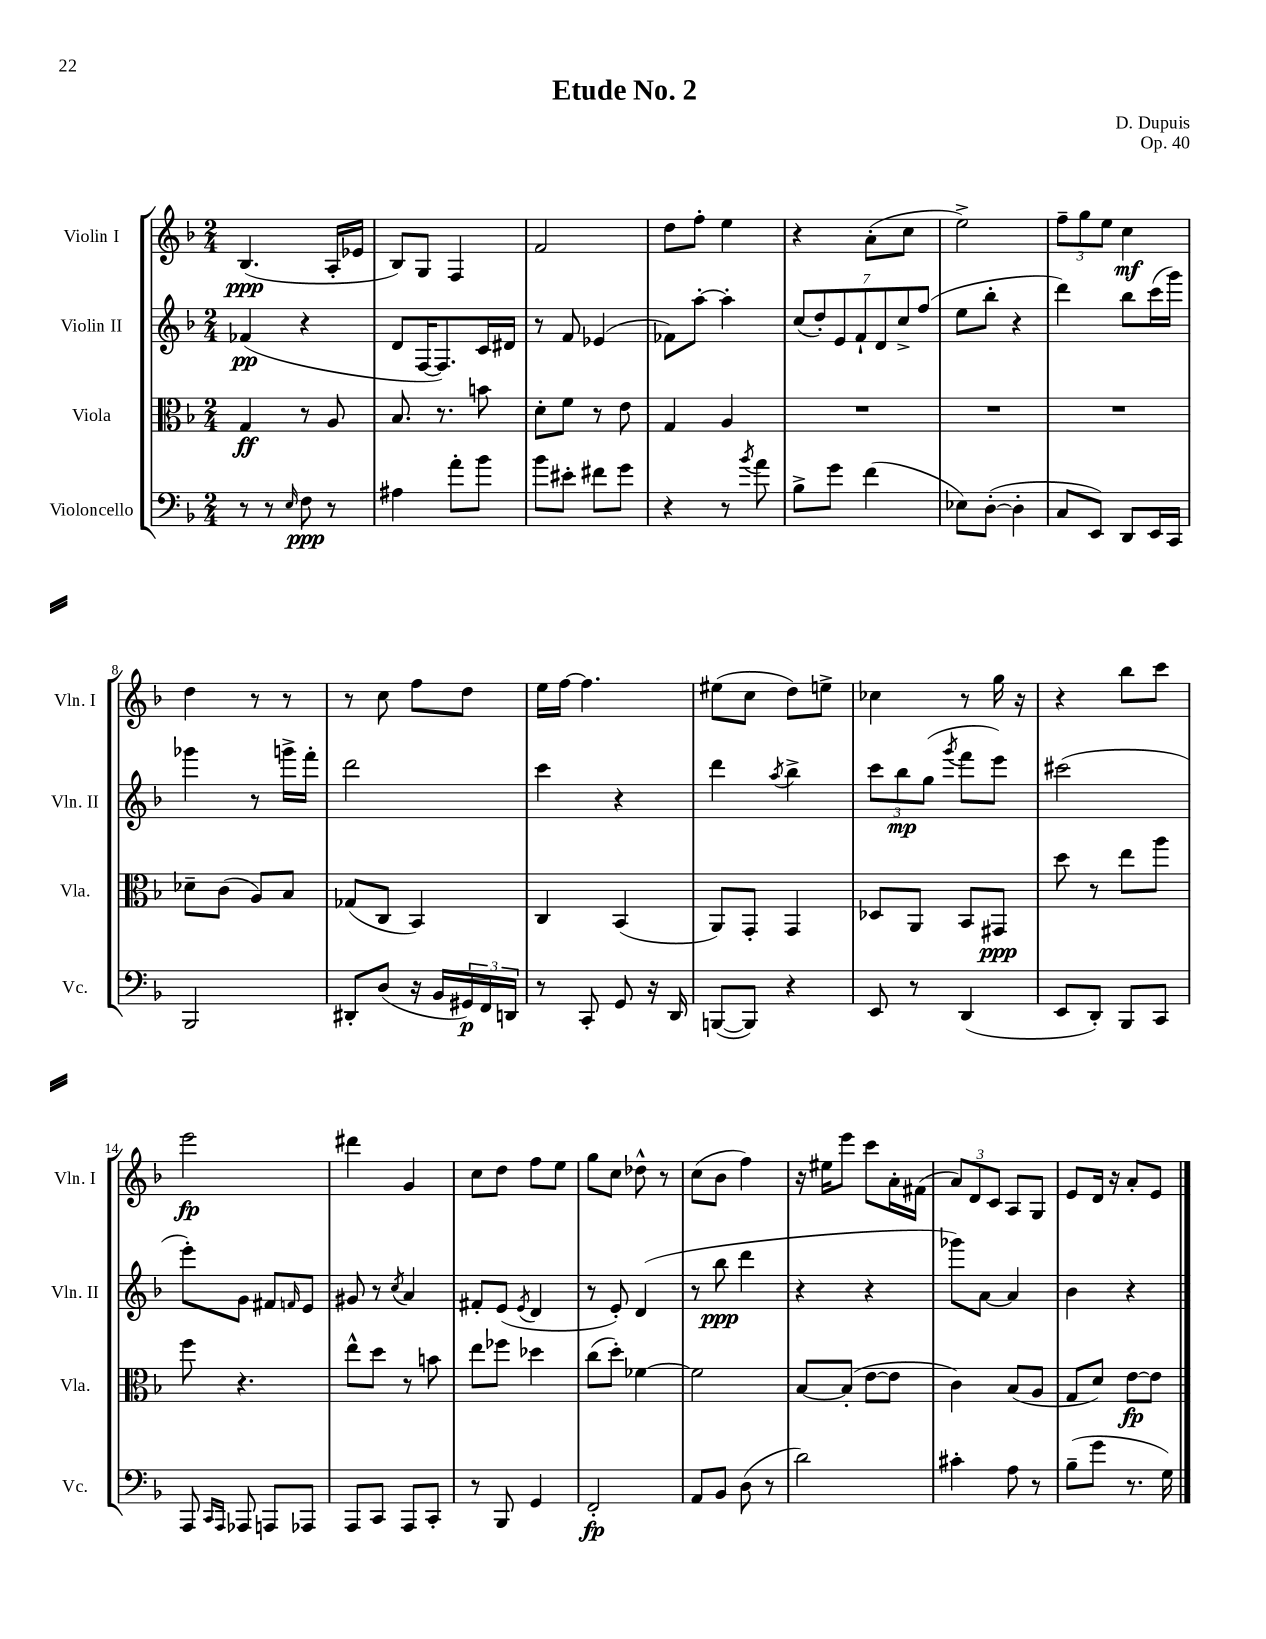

**kern	**dynam	**kern	**dynam	**kern	**dynam	**kern	**dynam
*part4	*part4	*part3	*part3	*part2	*part2	*part1	*part1
*staff4	*staff4	*staff3	*staff3	*staff2	*staff2	*staff1	*staff1
*I"Violoncello	*	*I"Viola	*	*I"Violin II	*	*I"Violin I	*
*I'Vc.	*	*I'Vla.	*	*I'Vln. II	*	*I'Vln. I	*
*clefF4	*	*clefC3	*	*clefG2	*	*clefG2	*
*k[b-]	*	*k[b-]	*	*k[b-]	*	*k[b-]	*
*M2/4	*	*M2/4	*	*M2/4	*	*M2/4	*
=1	=1	=1	=1	=1	=1	=1	=1
8r	.	4G/	ff	(4f-X/	pp	(4.B-/	ppp
8r	.	.	.	.	.	.	.
16qqE/	.	.	.	.	.	.	.
8F\	ppp	8r	.	4r	.	.	.
8r	.	8A/	.	.	.	16A'/LL	.
.	.	.	.	.	.	16e-X/JJ	.
=2	=2	=2	=2	=2	=2	=2	=2
4A#X\	.	8.B-/	.	8d/L	.	8B-/L)	.
.	.	.	.	[16F/K	.	8G/J	.
.	.	8.r	.	8.F/])	.	.	.
8a'\L	.	.	.	.	.	4F/	.
8b-\J	.	8bn\	.	16c/L	.	.	.
.	.	.	.	16d#X/JJ	.	.	.
=3	=3	=3	=3	=3	=3	=3	=3
8b-\L	.	8d'\L	.	8r	.	2f/	.
8e#X'\J	.	8f\J	.	8f/	.	.	.
8f#X\L	.	8r	.	(4e-X/	.	.	.
8g\J	.	8e\	.	.	.	.	.
=4	=4	=4	=4	=4	=4	=4	=4
4r	.	4G/	.	8f-X\L)	.	8dd\L	.
.	.	.	.	[8aa'\J	.	8ff'\J	.
8r	.	4A/	.	4aa'\]	.	4ee\	.
8qb-/	.	.	.	.	.	.	.
8a\	.	.	.	.	.	.	.
=5	=5	=5	=5	=5	=5	=5	=5
8B-^\L	.	2r	.	(14cc/L	.	4r	.
.	.	.	.	14dd'/)	.	.	.
8g\J	.	.	.	.	.	.	.
.	.	.	.	14e/	.	.	.
.	.	.	.	14f`/	.	.	.
(4f\	.	.	.	.	.	(8a'\L	.
.	.	.	.	14d/	.	.	.
.	.	.	.	14cc^/	.	.	.
.	.	.	.	.	.	8cc\J	.
.	.	.	.	(14ff/J	.	.	.
=6	=6	=6	=6	=6	=6	=6	=6
8E-X\L)	.	2r	.	8ee\L	.	2ee^\)	.
([8D'\J	.	.	.	8bb-'\J	.	.	.
4D'\]	.	.	.	4r	.	.	.
=7	=7	=7	=7	=7	=7	=7	=7
8C/L	.	2r	.	4ddd\)	.	12ff~\L	.
.	.	.	.	.	.	12gg\	.
8EE/J)	.	.	.	.	.	.	.
.	.	.	.	.	.	12ee\J	.
8DD/L	.	.	.	8bb-\L	.	4cc\	mf
16EE/L	.	.	.	(16ccc\L	.	.	.
16CC/JJ	.	.	.	16ggg\JJ)	.	.	.
!!LO:LB:g=z
=8	=8	=8	=8	=8	=8	=8	=8
2BBB-/	.	8d-X~\L	.	4ggg-X\	.	4dd\	.
.	.	(8c\J	.	.	.	.	.
.	.	8A/L)	.	8r	.	8r	.
.	.	8B-/J	.	16gggn^\LL	.	8r	.
.	.	.	.	16fff'\JJ	.	.	.
=9	=9	=9	=9	=9	=9	=9	=9
8DD#X'/L	.	(8G-X/L	.	2ddd\	.	8r	.
(8D/J	.	8C/J	.	.	.	8cc\	.
16r	.	4BB-/)	.	.	.	8ff\L	.
16BB-/LL	.	.	.	.	.	.	.
24GG#X/)	p	.	.	.	.	8dd\J	.
24FF/	.	.	.	.	.	.	.
24DDn/JJ	.	.	.	.	.	.	.
=10	=10	=10	=10	=10	=10	=10	=10
8r	.	4C/	.	4ccc\	.	16ee\LL	.
.	.	.	.	.	.	[16ff\JJ	.
8CC'/	.	.	.	.	.	4.ff\]	.
8GG/	.	(4BB-/	.	4r	.	.	.
16r	.	.	.	.	.	.	.
16DD/	.	.	.	.	.	.	.
=11	=11	=11	=11	=11	=11	=11	=11
([8BBBn/L	.	8AA/L)	.	4ddd\	.	(8ee#X\L	.
8BBB/J])	.	8GG'/J	.	.	.	8cc\J	.
.	.	.	.	8qaa/	.	.	.
4r	.	4GG/	.	4bb-^\	.	8dd\L)	.
.	.	.	.	.	.	8een^\J	.
=12	=12	=12	=12	=12	=12	=12	=12
8EE/	.	8D-X/L	.	12ccc\L	.	4cc-X\	.
.	.	.	.	12bb-\	mp	.	.
8r	.	8AA/J	.	.	.	.	.
.	.	.	.	(12gg\J	.	.	.
.	.	.	.	8qggg/	.	.	.
(4DD/	.	8BB-/L	.	8fff\L	.	8r	.
.	.	8GG#X/J	ppp	8eee\J)	.	16gg\	.
.	.	.	.	.	.	16r	.
=13	=13	=13	=13	=13	=13	=13	=13
8EE/L	.	8dd\	.	(2ccc#X\	.	4r	.
8DD'/J)	.	8r	.	.	.	.	.
8BBB-/L	.	8ee\L	.	.	.	8bb-\L	.
8CC/J	.	8aa\J	.	.	.	8ccc\J	.
!!LO:LB:g=z
=14	=14	=14	=14	=14	=14	=14	=14
8AAA/	.	8ff\	.	8eee'\L)	.	2eee\	fp
16qqCC/LL	.	.	.	.	.	.	.
16qqAAA/JJ	.	.	.	.	.	.	.
8AAA-X/	.	4.r	.	8g\J	.	.	.
8AAAn/L	.	.	.	8f#X/L	.	.	.
.	.	.	.	16qqfn/	.	.	.
8AAA-X/J	.	.	.	8e/J	.	.	.
=15	=15	=15	=15	=15	=15	=15	=15
8AAA/L	.	8ee^^\L	.	8g#X/	.	4ddd#X\	.
8CC/J	.	8dd\J	.	8r	.	.	.
.	.	.	.	8qcc/	.	.	.
8AAA/L	.	8r	.	4a/	.	4g/	.
8CC'/J	.	8bn\	.	.	.	.	.
=16	=16	=16	=16	=16	=16	=16	=16
8r	.	8ee\L	.	8f#X'/L	.	8cc\L	.
8BBB-/	.	8ff-X\J	.	(8e/J	.	8dd\J	.
.	.	.	.	8qe/	.	.	.
4GG/	.	4dd-X\	.	4d/	.	8ff\L	.
.	.	.	.	.	.	8ee\J	.
=17	=17	=17	=17	=17	=17	=17	=17
2FF'/	fp	(8cc\L	.	8r	.	8gg\L	.
.	.	8dd'\J)	.	8e'/)	.	8cc\J	.
.	.	[4f-X\	.	(4d/	.	8dd-X^^\	.
.	.	.	.	.	.	8r	.
=18	=18	=18	=18	=18	=18	=18	=18
8AA/L	.	2f-\]	.	8r	.	(8cc\L	.
8BB-/J	.	.	.	8bb-\	ppp	8b-\J	.
(8D\	.	.	.	4ddd\	.	4ff\)	.
8r	.	.	.	.	.	.	.
=19	=19	=19	=19	=19	=19	=19	=19
2d\)	.	[8B-/L	.	4r	.	16r	.
.	.	.	.	.	.	16ee#X\KL	.
.	.	(8B-'/J]	.	.	.	8eee\J	.
.	.	[8e\L	.	4r	.	8ccc\L	.
.	.	8e\J]	.	.	.	16a'\L	.
.	.	.	.	.	.	(16f#X\JJ	.
=20	=20	=20	=20	=20	=20	=20	=20
4c#X'\	.	4c\)	.	8ggg-X\L)	.	12a/L)	.
.	.	.	.	.	.	12d/	.
.	.	.	.	[8a\J	.	.	.
.	.	.	.	.	.	12c/J	.
8A\	.	(8B-/L	.	4a/]	.	8A/L	.
8r	.	8A/J	.	.	.	8G/J	.
=21	=21	=21	=21	=21	=21	=21	=21
(8B-~\L	.	8G/L	.	4b-\	.	8e/L	.
8g\J	.	8d/J)	.	.	.	16d/Jk	.
.	.	.	.	.	.	16r	.
8.r	.	[8e\L	fp	4r	.	8a'/L	.
.	.	8e\J]	.	.	.	8e/J	.
16G\)	.	.	.	.	.	.	.
==	==	==	==	==	==	==	==
*-	*-	*-	*-	*-	*-	*-	*-
